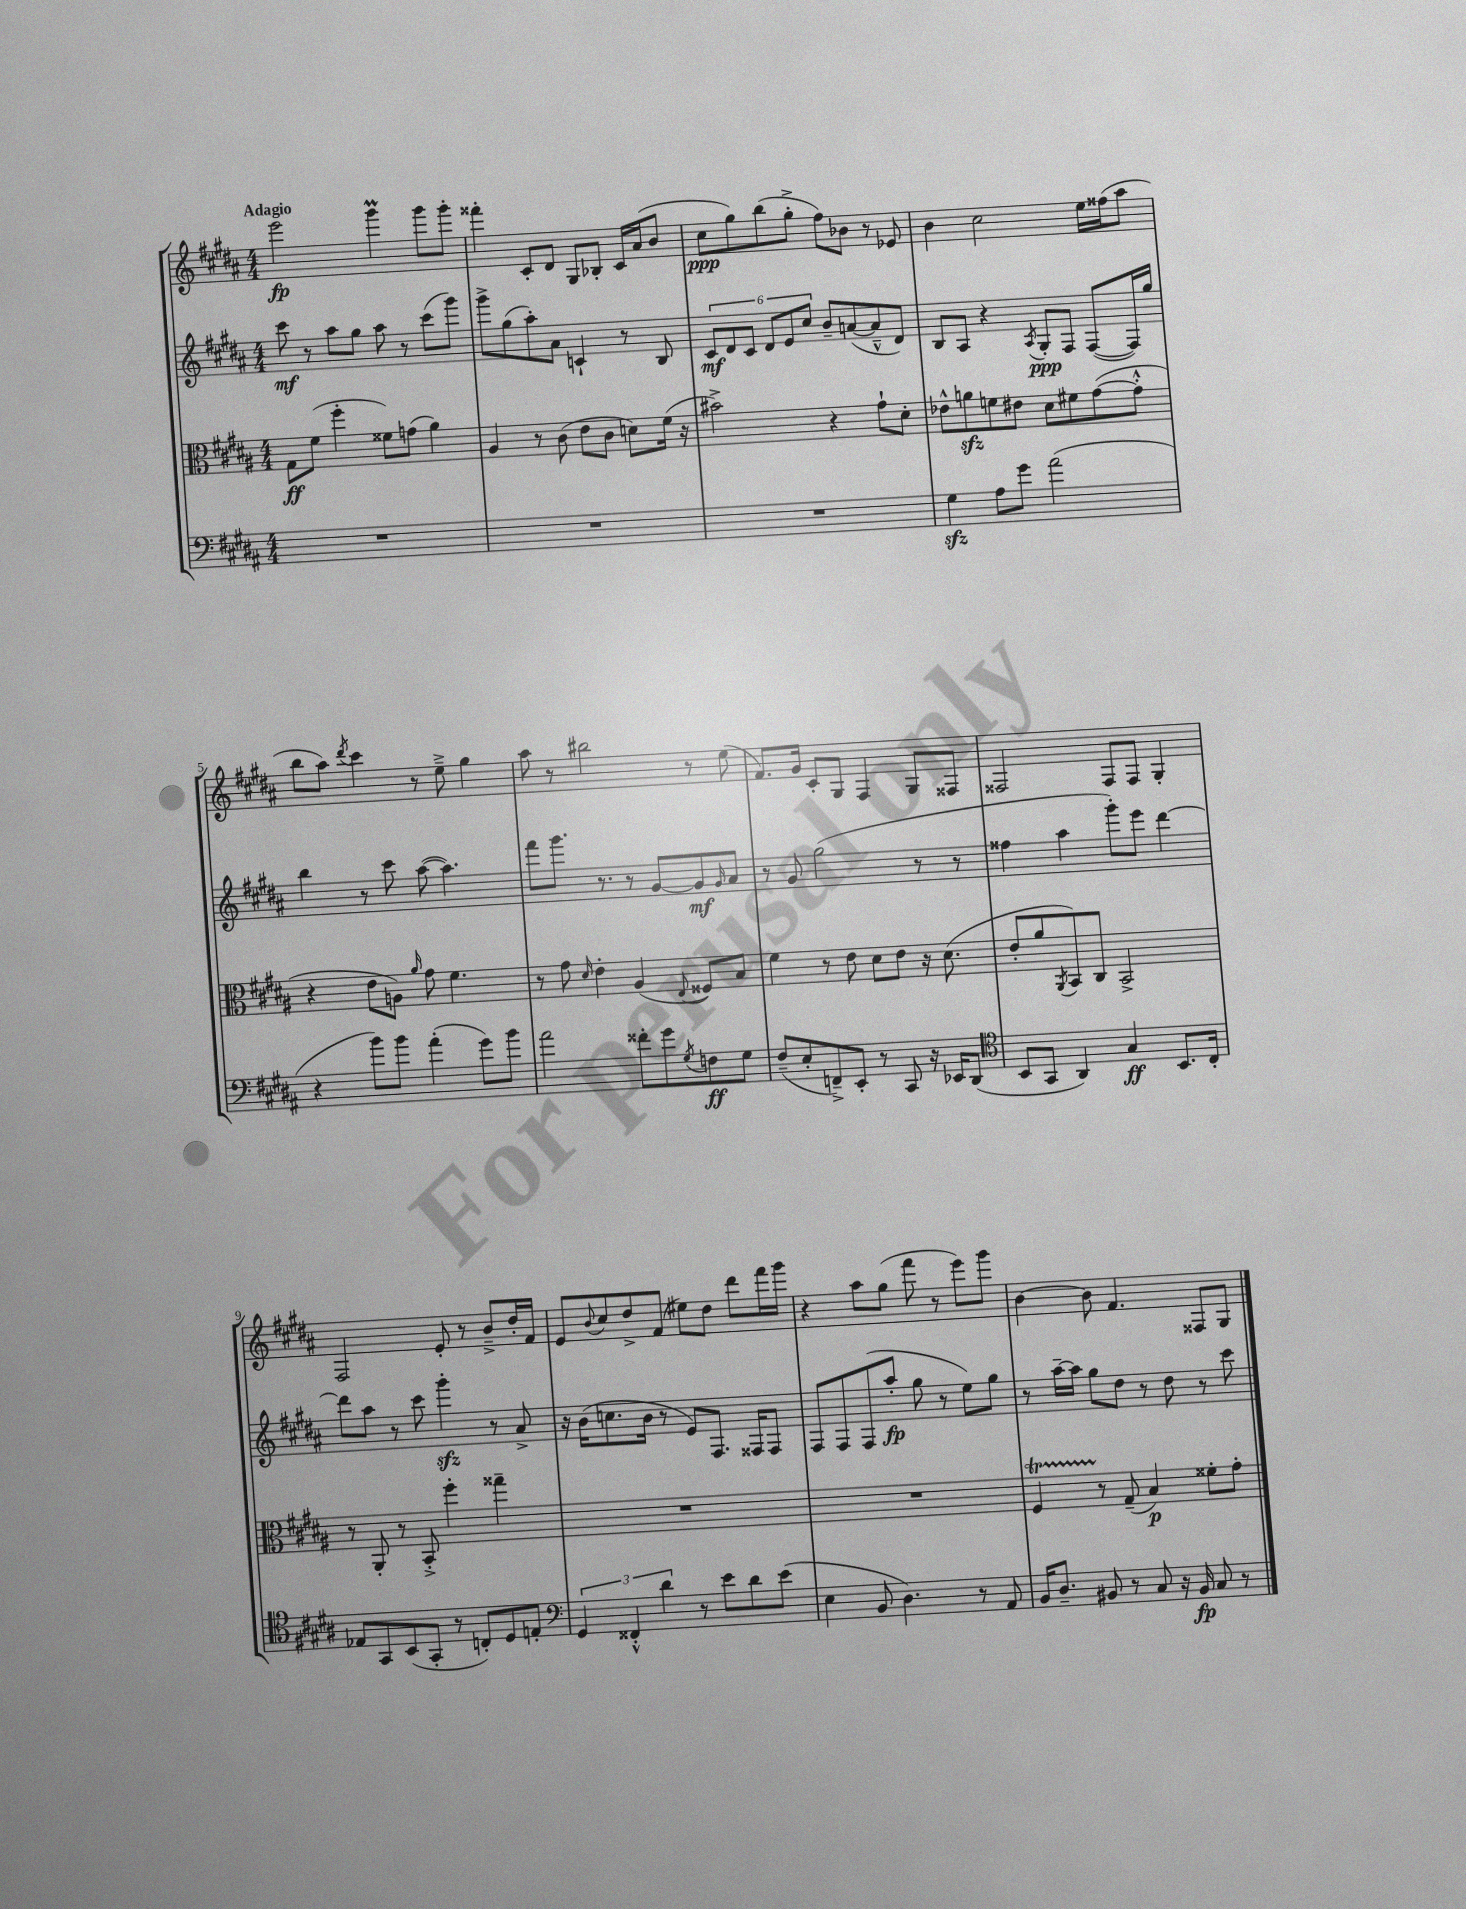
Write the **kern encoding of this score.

**kern	**dynam	**kern	**dynam	**kern	**dynam	**kern	**dynam
*part4	*part4	*part3	*part3	*part2	*part2	*part1	*part1
*staff4	*staff4	*staff3	*staff3	*staff2	*staff2	*staff1	*staff1
*clefF4	*	*clefC3	*	*clefG2	*	*clefG2	*
*k[f#c#g#d#a#]	*	*k[f#c#g#d#a#]	*	*k[f#c#g#d#a#]	*	*k[f#c#g#d#a#]	*
*M4/4	*	*M4/4	*	*M4/4	*	*M4/4	*
=1	=1	=1	=1	=1	=1	=1	=1
!	!	!	!	!	!	!LO:TX:a:B:t=Adagio	!
1r	.	8G#\L	ff	8ccc#\	mf	2eee\	fp
.	.	(8f#\J	.	8r	.	.	.
.	.	4ff#'\	.	8aa#\L	.	.	.
.	.	.	.	8gg#\J	.	.	.
.	.	8f##X\L)	.	8aa#\	.	4ggg#M\	.
.	.	(8gn\J	.	8r	.	.	.
.	.	4a#\)	.	(8ccc#\L	.	8ggg#\L	.
.	.	.	.	8ggg#\J)	.	8ggg#'\J	.
=2	=2	=2	=2	=2	=2	=2	=2
1r	.	4A#/	.	8ggg#^\L	.	4fff##X'\	.
.	.	.	.	(8gg#\	.	.	.
.	.	8r	.	8aa#'\)	.	8c#'/L	.
.	.	(8c#\	.	8a#\J	.	8d#/J	.
.	.	8e\L	.	4cn`/	.	8G#/L	.
.	.	8c#\J	.	.	.	8B-X'/J	.
.	.	8dn\L)	.	8r	.	16c#/LL	.
.	.	.	.	.	.	(16a#/J	.
.	.	(16f#\Jk	.	8B/	.	8b/J	.
.	.	16r	.	.	.	.	.
=3	=3	=3	=3	=3	=3	=3	=3
1r	.	2b#X^\)	.	12c#/L	mf	8cc#\L	ppp
.	.	.	.	12d#/	.	.	.
.	.	.	.	.	.	8gg#\)	.
.	.	.	.	12c#/J	.	.	.
.	.	.	.	12d#/L	.	(8bb\	.
.	.	.	.	12e/	.	.	.
.	.	.	.	.	.	8gg#'^\J	.
.	.	.	.	12cc#/J	.	.	.
.	.	4r	.	8b~/L	.	8ff#\L)	.
.	.	.	.	([8an/	.	8b-X\J	.
.	.	8g#`\L	.	8a~^^/]	.	8r	.
.	.	8d#'\J	.	8d#/J)	.	8e-X/	.
=4	=4	=4	=4	=4	=4	=4	=4
4G#zz\	.	8e-X^^\L	.	8B/L	.	4b\	.
.	.	8anzz\	.	8A#/J	.	.	.
8A#\L	.	8fn\	.	4r	.	2cc#\	.
8g#\J	.	8e#X\J	.	.	.	.	.
.	.	.	.	8qA#/	.	.	.
(2a#\	.	8d#\L	.	8G#'/L	ppp	.	.
.	.	8f#X\	.	8F#/J	.	.	.
.	.	([8g#\	.	([8F#/L	.	16ee\LL	.
.	.	.	.	.	.	(16ff##X\J	.
.	.	8g#'^^\J]	.	16F#/L])	.	8aa#\J	.
.	.	.	.	16gg#/JJ	.	.	.
!!LO:LB:g=z
=5	=5	=5	=5	=5	=5	=5	=5
4r	.	4r	.	4bb\	.	8bb\L	.
.	.	.	.	.	.	8aa#\J)	.
.	.	.	.	.	.	8qddd#/	.
8b\L)	.	8e\L	.	8r	.	4ccc#\	.
8b\J	.	8An\J)	.	8ccc#\	.	.	.
.	.	16qqa#/	.	.	.	.	.
(4a#'\	.	8g#\	.	([8aa#\	.	8r	.
.	.	4.f#\	.	4.aa#\])	.	8ee~^\	.
8g#\L)	.	.	.	.	.	4gg#\	.
8b\J	.	.	.	.	.	.	.
=6	=6	=6	=6	=6	=6	=6	=6
2a#\	.	8r	.	8fff#\L	.	8aa#\	.
.	.	8g#\	.	8.ggg#\J	.	8r	.
.	.	16qqd#/	.	.	.	.	.
.	.	4e'\	.	.	.	2bb#X\	.
.	.	.	.	8.r	.	.	.
8f##X'\L	.	(4A#/	.	8r	.	.	.
8g#\	.	.	.	[8g#/L	.	.	.
8qG#/	.	8qqE/	.	.	.	.	.
8Fn\	ff	8F##X/L)	.	8g#/]	mf	8r	.
.	.	.	.	16qqg#/	.	.	.
8G#\J	.	8B/J	.	8a#/J	.	(8ee\	.
=7	=7	=7	=7	=7	=7	=7	=7
(8F#~/L	.	4f#\	.	8r	.	8.f#/L)	.
8E'/	.	.	.	8g#/	.	.	.
.	.	.	.	.	.	16g#/Jk	.
8FFn~^/)	.	8r	.	(2gg#\	.	8c#'/L	.
8EE'/J	.	8e\	.	.	.	8G#/J	.
8r	.	8d#\L	.	.	.	4F#/	.
8CC#/	.	8e\J	.	.	.	.	.
16r	.	16r	.	8r	.	8G#/L	.
16EE-X/KL	.	(8.d#\	.	.	.	.	.
(8DD#/J	.	.	.	8r	.	8F##X/J	.
=8	=8	=8	=8	=8	=8	=8	=8
*clefC4	*	*	*	*	*	*	*
8BB/L	.	8e'/L	.	4ff##X\	.	2F##X/	.
8GG#/J	.	8a#/	.	.	.	.	.
.	.	8qAA#/	.	.	.	.	.
4AA#/)	.	8BB/)	.	4aa#\	.	.	.
.	.	8C#/J	.	.	.	.	.
4G#/	ff	2BB^/	.	8ggg#'\L)	.	8F##/L	.
.	.	.	.	8eee\J	.	8F##/J	.
8.BB/L	.	.	.	[4ddd#\	.	4G#'/	.
16C#'/Jk	.	.	.	.	.	.	.
!!LO:LB:g=z
=9	=9	=9	=9	=9	=9	=9	=9
8E-X/L	.	8r	.	8ddd#\L]	.	2F#/	.
8GG#/	.	8AA#'/	.	8aa#\J	.	.	.
(8BB/	.	8r	.	8r	.	.	.
8GG#'/J	.	8BB'^/	.	8ccc#\	.	.	.
8r	.	4ff#'\	.	4ggg#zz'\	.	8e'/	.
8Cn'/L)	.	.	.	.	.	8r	.
8D#/	.	4gg##X~\	.	8r	.	8b~^/L	.
8En'/J	.	.	.	8a#^/	.	16dd#'/L	.
.	.	.	.	.	.	16f#/JJ	.
=10	=10	=10	=10	=10	=10	=10	=10
*clefF4	*	*	*	*	*	*	*
6GG#/	.	1r	.	16r	.	8e/L	.
.	.	.	.	(16b\KL	.	.	.
.	.	.	.	.	.	8qqb/	.
.	.	.	.	8.ccn\	.	8cc#/	.
6FF##X'^^/	.	.	.	.	.	.	.
.	.	.	.	.	.	8dd#^/	.
.	.	.	.	16b\Jk	.	.	.
6d#\	.	.	.	.	.	.	.
.	.	.	.	8r	.	(8f#/J	.
8r	.	.	.	8e/L)	.	8ee#X\L)	.
8e\L	.	.	.	8.F#/J	.	8dd#\J	.
8d#\	.	.	.	.	.	8ddd#\L	.
.	.	.	.	16F##X/KL	.	.	.
(8e\J	.	.	.	8F##/J	.	16fff#\L	.
.	.	.	.	.	.	16ggg#\JJ	.
=11	=11	=11	=11	=11	=11	=11	=11
4E\	.	1r	.	8F#/L	.	4r	.
.	.	.	.	8F#/	.	.	.
8BB/	.	.	.	(8F#/	.	8aa#\L	.
4.D#\)	.	.	.	8aa#'/J	fp	(8gg#\J	.
.	.	.	.	8gg#\	.	8fff#\	.
.	.	.	.	8r	.	8r	.
8r	.	.	.	8ee\L)	.	8eee\L)	.
8AA#/	.	.	.	8gg#\J	.	8ggg#\J	.
=12	=12	=12	=12	=12	=12	=12	=12
16BB/KL	.	4F#T/	.	8r	.	[4b\	.
8.D#~/J	.	.	.	.	.	.	.
.	.	.	.	[16aa#~\LL	.	.	.
.	.	.	.	16aa#\JJ]	.	.	.
8BB#X/	.	8r	.	8gg#\L	.	8b\]	.
8r	.	(8G#~/	.	8dd#\J	.	4.f#/	.
8C#/	.	4B/)	p	8r	.	.	.
16r	.	.	.	8dd#\	.	.	.
16BB#/	fp	.	.	.	.	.	.
8C#/	.	8f##X'\L	.	8r	.	8F##X/L	.
8r	.	8g#'\J	.	8ccc#\	.	8G#/J	.
==	==	==	==	==	==	==	==
*-	*-	*-	*-	*-	*-	*-	*-
